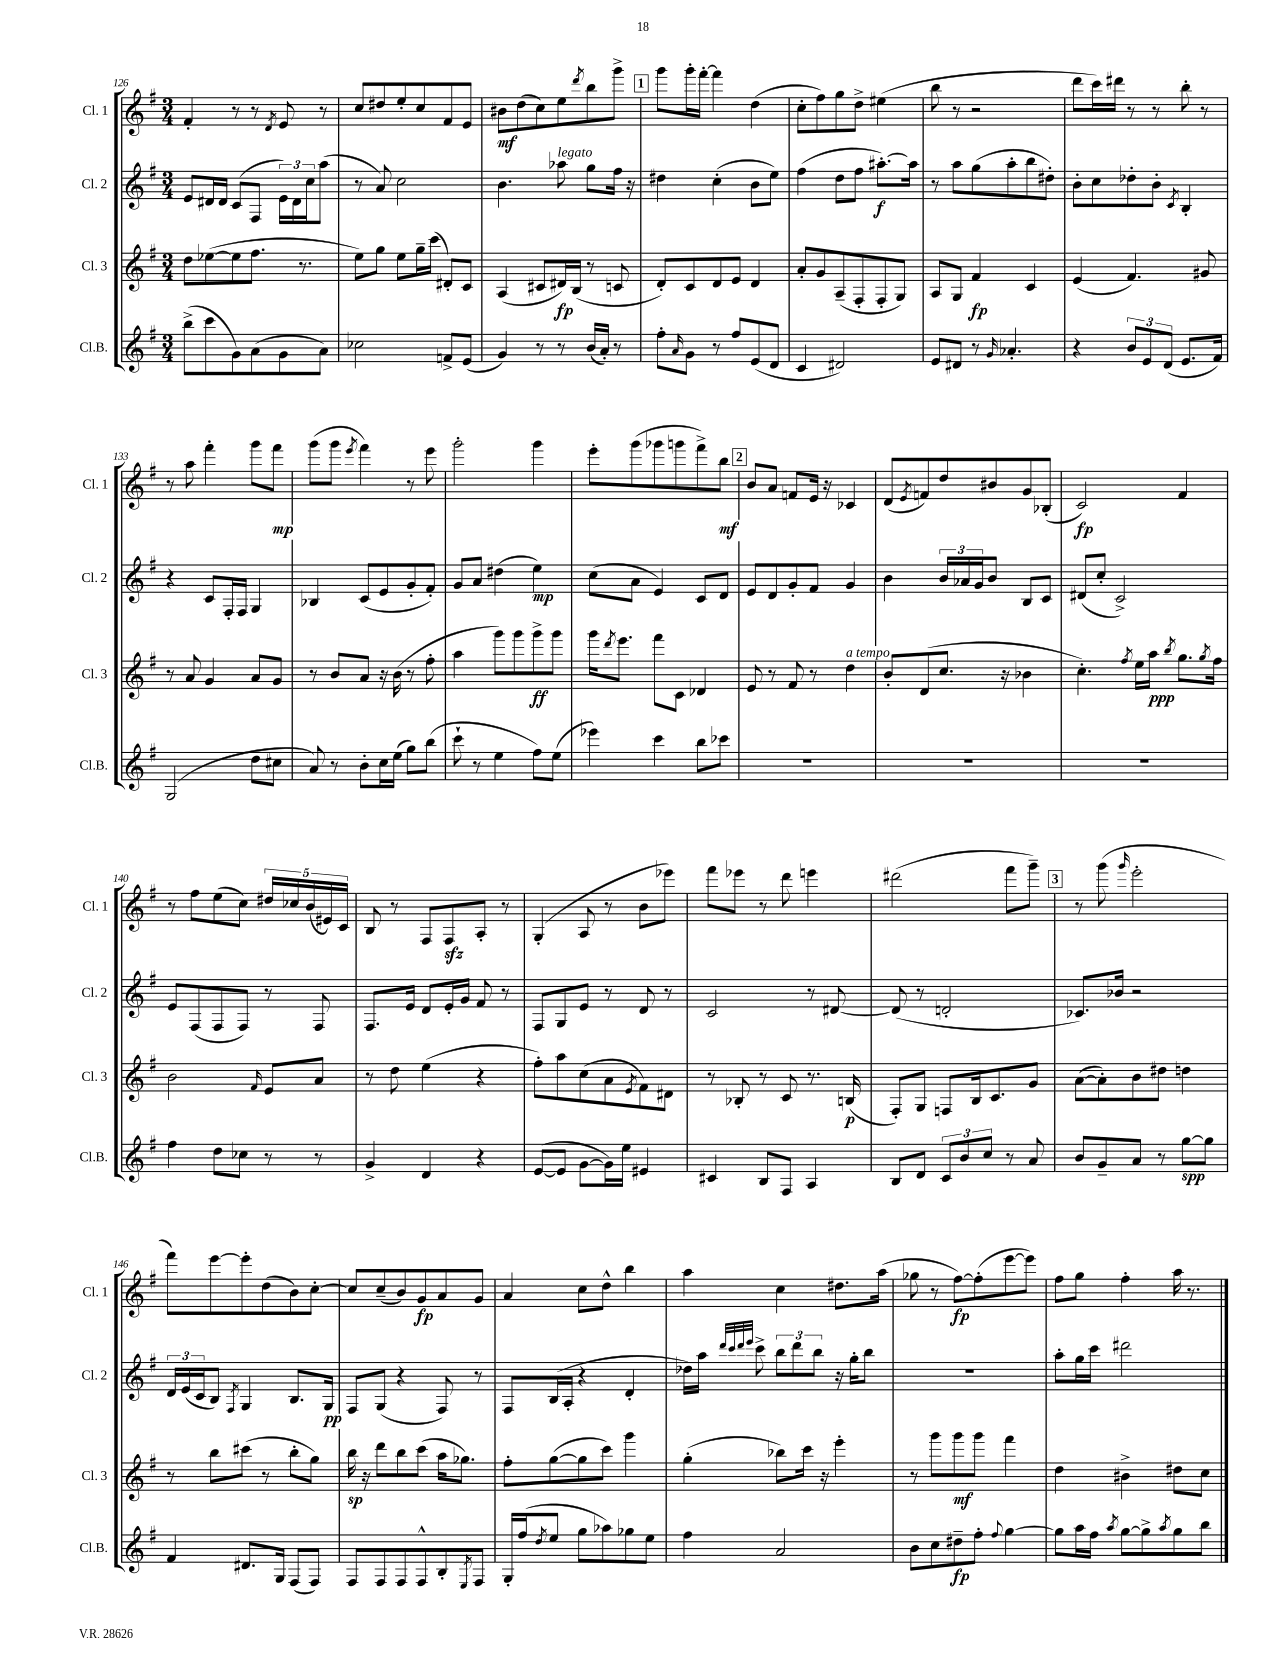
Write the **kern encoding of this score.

**kern	**kern	**kern	**kern
*staff4	*staff3	*staff2	*staff1
*clefG2	*clefG2	*clefG2	*clefG2
*k[f#]	*k[f#]	*k[f#]	*k[f#]
*M3/4	*M3/4	*M3/4	*M3/4
(8bb^	8dd	8e	4f#'
8ccc	([8ee-	16d#	.
.	.	16d#	.
8g)	8ee-]	(8c	8r
(8a	8.ff#	8F#	8r
.	.	.	8qd
8g	.	24e)	8e
.	.	24d#	.
.	8.r	.	.
.	.	24cc	.
8a)	.	(8aa	8r
=	=	=	=
2cc-	8ee)	8r	8cc
.	8gg	8a)	8dd#
.	8ee	2cc	8ee'
.	16gg~	.	8cc
.	(16ccc	.	.
8f^	8d#')	.	8f#
(8e	8c	.	8e
=	=	=	=
4g)	(4A	4.b	8b#
.	.	.	(8dd
8r	8c#	.	8cc)
8r	16d#)	8aa-	8ee
.	(16B	.	.
.	.	.	8qddd
(16b	8r	8gg	8bb
16a')	.	.	.
8r	8c	16ff#	8ggg^
.	.	16r	.
=	=	=	=
8ff#'	8d')	4dd#	8ggg
16qqa	.	.	.
8g	8c	.	16ggg'
.	.	.	[16fff#'
8r	8d	(4cc'	4fff#]
8ff#	8e	.	.
(8e	4d	8b	(4dd
8d	.	8ee)	.
=	=	=	=
4c	8a'	(4ff#	8cc'
.	8g	.	8ff#)
2d#)	(8A~	8dd	8gg
.	8F#'	8ff#	8dd^
.	8F#'	[8.aa#')	(4ee#
.	8G)	.	.
.	.	16aa#]	.
=	=	=	=
8e	8A	8r	8bb
8d#	8G	8aa	8r
8r	4f#	(8gg	2r
16qqg	.	.	.
4.a-'	.	8aa'	.
.	4c	8bb	.
.	.	8dd#')	.
=	=	=	=
4r	(4e	8b'	8ddd
.	.	8cc	16ccc)
.	.	.	16ddd#
12b	4.f#)	8dd-'	8r
12e	.	.	.
.	.	8b'	8r
(12d	.	.	.
.	.	8qc	.
8.e	.	4B'	8bb'
.	8g#	.	8r
16f#)	.	.	.
=	=	=	=
(2G	8r	4r	8r
.	8a	.	8aa
.	4g	8c	4fff#'
.	.	16F#'	.
.	.	16F#	.
8dd	8a	4G	8ggg
8cc#	8g	.	8fff#
=	=	=	=
8a)	8r	4B-	(8ggg
8r	8b	.	8ggg
.	.	.	8qeee
8b'	8a	(8c	4fff#)
16cc	16r	8e	.
(16ee	(16b	.	.
8gg)	8r	8g'	8r
(8bb	8ff#'	8f#')	8eee
=	=	=	=
8ccc`	4aa	8g	2ggg'
8r	.	8a	.
4ee	8ggg)	(4dd#	.
.	8ggg	.	.
8ff#)	8ggg^	4ee)	4ggg
(8ee	8ggg	.	.
=	=	=	=
4eee-)	16ggg	(8cc	8eee'
.	8qddd	.	.
.	8.eee	.	.
.	.	8a	(8ggg
4ccc	8fff#	4e)	8ggg-
.	8c	.	8ggg
8bb	4d-	8c	8fff#^)
8ccc-	.	8d	8bb
=	=	=	=
2.r	8e	8e	8b
.	8r	8d	8a
.	8f#	8g'	8f
.	8r	8f#	16e
.	.	.	16r
.	4dd	4g	4c-
=	=	=	=
2.r	8b'	4b	(8d
.	.	.	8qe
.	(8d	.	8f)
.	8.cc	24b	8dd
.	.	24a-	.
.	.	24g	.
.	.	8b	8b#
.	16r	.	.
.	4b-	8B	8g
.	.	8c	(8B-'
=	=	=	=
2.r	4.cc')	(8d#	2c)
.	.	8cc'	.
.	.	2c^)	.
.	8qff#	.	.
.	16ee	.	.
.	16aa	.	.
.	8qbb	.	.
.	8.gg	.	4f#
.	8qgg	.	.
.	16ff#	.	.
=	=	=	=
4ff#	2b	8e	8r
.	.	(8F#	8ff#
8dd	.	8F#	(8ee
8cc-	.	8F#)	8cc)
.	16qqf#	.	.
8r	8e	8r	20dd#
.	.	.	20cc-
.	.	.	(20b
8r	8a	8F#	.
.	.	.	20e#)
.	.	.	20c
=	=	=	=
4g^	8r	8.F#	8B
.	8dd	.	8r
.	.	16e	.
4d	(4ee	8d	8F#
.	.	16e'	8F#
.	.	16g	.
4r	4r	8f#	8A'
.	.	8r	8r
=	=	=	=
([8e	8ff#')	8F#	(4G'
8e]	8aa	8G	.
[8g	(8cc	8e	8A
16g])	8a	8r	8r
16ee	.	.	.
.	8qe	.	.
4e#	8f#)	8d	8b
.	8d#	8r	8eee-)
=	=	=	=
4c#	8r	2c	8fff#
.	8B-'	.	8eee-
8B	8r	.	8r
8F#	8c	.	8ddd
4A	8.r	8r	4eee
.	.	[8d#	.
.	(16B	.	.
=	=	=	=
8B	8F#')	(8d#]	(2ddd#
8d	8G	8r	.
12c	8F	2d'	.
12b	.	.	.
.	16B	.	.
12cc	.	.	.
.	8.c	.	.
8r	.	.	8fff#
8a	8g	.	8ggg~)
=	=	=	=
8b	([8a	8.c-)	8r
8g~	8a'])	.	(8ggg
.	.	16b-	.
.	.	.	16qqggg
8a	8b	2r	2eee'
8r	8dd#	.	.
[8gg	4dd	.	.
8gg]	.	.	.
=	=	=	=
4f#	8r	24d	8fff#)
.	.	(24e	.
.	.	24c	.
.	8bb	8B)	[8eee
.	.	8qF#	.
8.d#	(8ccc#	4G	8eee']
.	8r	.	(8dd
16G	.	.	.
(8F#	8bb'	8.B	8b)
8F#)	8gg)	.	[8cc'
.	.	16G	.
=	=	=	=
8F#	16bb	8F#	8cc]
.	16r	.	.
8F#	8ddd	(8G	(8cc~
8F#	8bb	4r	8b)
8F#^^	(8ccc	.	8g
8B'	16aa	8F#)	8a
.	8.gg-)	.	.
8qE	.	.	.
8F#	.	8r	8g
=	=	=	=
16G'	8ff#'	8F#	4a
(16ff#	.	.	.
8qdd	.	.	.
8ee	([8gg	(16B	.
.	.	16A'	.
8gg	8gg]	4r	8cc
8aa-)	8ccc)	.	8dd^^
8gg-	4ggg	4d'	4bb
8ee	.	.	.
=	=	=	=
4ff#	(4gg'	16dd-)	4aa
.	.	16aa	.
.	.	32qqddd	.
.	.	32qqccc	.
.	.	32qqddd	.
.	.	32qqeee	.
.	.	8ccc^	.
2a	8bb-)	12bb	4cc
.	.	12ddd	.
.	16ccc	.	.
.	.	12bb	.
.	16r	.	.
.	4eee'	16r	8.dd#
.	.	16gg'	.
.	.	8bb	.
.	.	.	(16aa
=	=	=	=
8b	8r	2.r	8gg-
8cc	8ggg	.	8r
8dd#~	8ggg	.	[8ff#)
8ff#'	8ggg	.	(8ff#']
8qqff#	.	.	.
[4gg	4fff#	.	[8eee
.	.	.	8eee])
=	=	=	=
8gg]	4dd	8aa'	8ff#
16aa	.	16gg	8gg
16ff#	.	16ccc	.
8qaa	.	.	.
[8gg	4b#^	2ddd#	4ff#'
8gg^]	.	.	.
8qaa	.	.	.
8gg	8dd#	.	16aa
.	.	.	8.r
8bb	8cc	.	.
==	==	==	==
*-	*-	*-	*-
